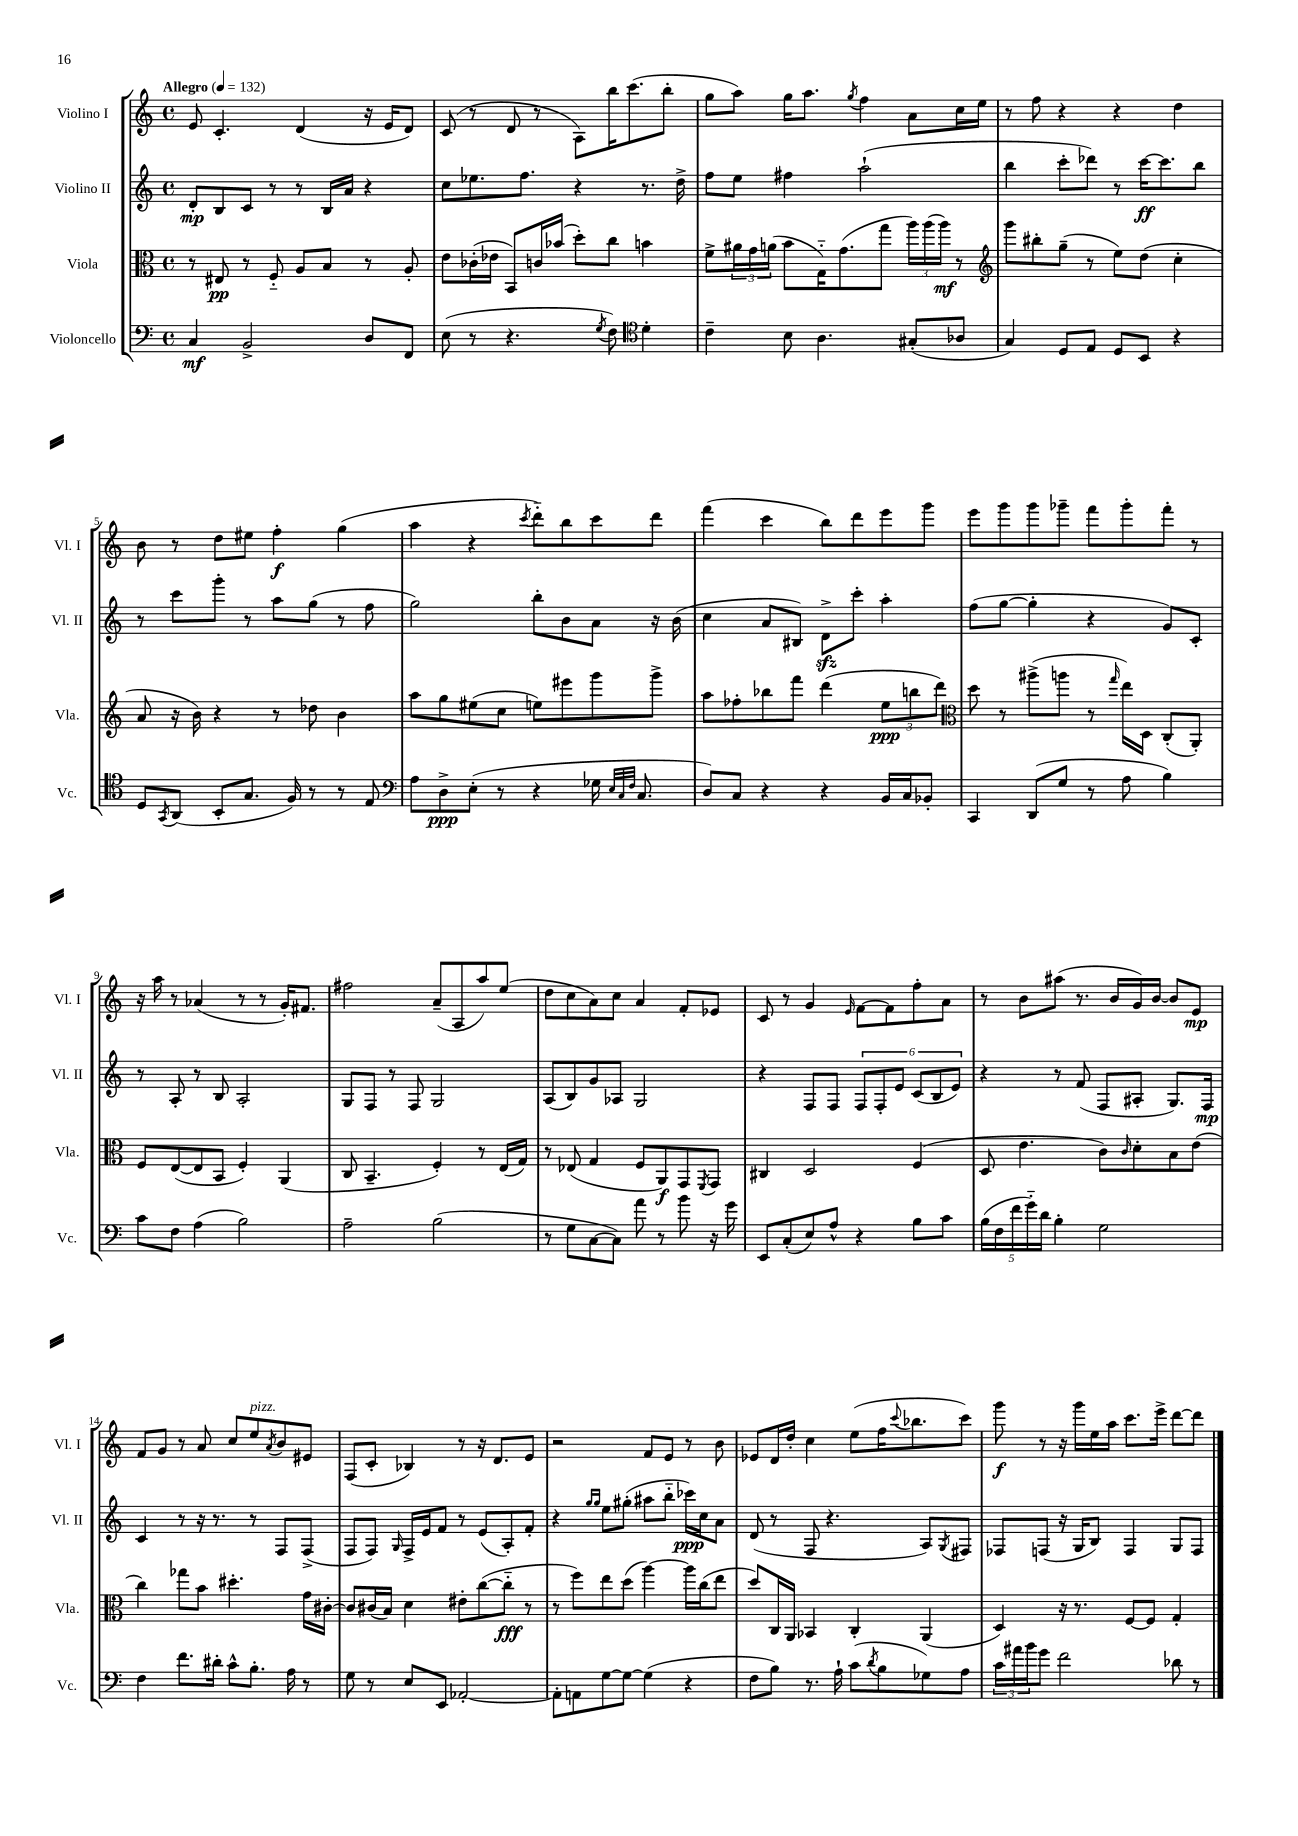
<<
\new StaffGroup <<
\new Staff = "s0" \with { instrumentName = "Violino I" shortInstrumentName = "Vl. I" } {
    \clef treble \key c \major \defaultTimeSignature \time 4/4 \tempo "Allegro" 4 = 132
    e'8 c'4.-. d'4( r16 e'16 d'8) |
    c'8( r8 d'8 r8 a8) b''16 c'''8.( b''8-. |
    g''8 a''8) g''16 a''8. \acciaccatura { g''8 } f''4 a'8 c''16 e''16 |
    r8 f''8 r4 r4 d''4 |
    b'8 r8 d''8 eis''8 f''4-.\f g''4( |
    a''4 r4 \acciaccatura { c'''8 } d'''8-_) b''8 c'''8 d'''8 |
    f'''4( c'''4 b''8) d'''8 e'''8 g'''8 |
    e'''8 g'''8 g'''8 ges'''8-- f'''8 ges'''8-. f'''8-. r8 |
    r16 a''16 r8 aes'4( r8 r8 g'16-.) fis'8. |
    fis''2 a'8--( a8 a''8) e''8( |
    d''8 c''8 a'8) c''8 a'4 f'8-. ees'8 |
    c'8 r8 g'4 \grace { e'16 } f'8~ f'8 f''8-. a'8 |
    r8 b'8 ais''8( r8. b'16 g'16) b'16~ b'8 e'8\mp |
    f'8 g'8 r8 a'8 c''8 e''8^\markup { \italic "pizz." } \acciaccatura { a'8 } b'8 eis'8 |
    f8( c'8-. bes4) r8 r16 d'8. e'8 |
    r2 f'8 e'8 r8 b'8 |
    ees'8 d'16 d''16-. c''4 e''8( f''16 \appoggiatura { c'''8 } bes''8. c'''8) |
    g'''8\f r8 r16 g'''16 e''16 a''16 c'''8. e'''16-> d'''8~ d'''8 \bar "|." |
}
\new Staff = "s1" \with { instrumentName = "Violino II" shortInstrumentName = "Vl. II" } {
    \clef treble \key c \major \defaultTimeSignature \time 4/4
    d'8-.\mp b8 c'8 r8 r8 b16 a'16 r4 |
    c''8 ees''8. f''8. r4 r8. d''16-> |
    f''8 e''8 fis''4 a''2-!( |
    b''4 c'''8-. des'''8) r8 c'''16~\ff c'''8. b''8 |
    r8 c'''8 g'''8-. r8 a''8 g''8( r8 f''8 |
    g''2) b''8-. b'8 a'8 r16 b'16( |
    c''4 a'8 bis8) d'8->\sfz c'''8-. a''4-. |
    f''8( g''8~ g''4-. r4 g'8) c'8-. |
    r8 a8-. r8 b8 a2-. |
    g8 f8 r8 f8 g2 |
    a8( b8) g'8 aes8 g2 |
    r4 f8 f8 \tuplet 6/4 { f8 f8-. e'8 c'8( b8 e'8) } |
    r4 r8 f'8( f8 ais8-. g8.) f16\mp |
    c'4 r8 r16 r8. r8 f8 f8->( |
    f8 f8) \grace { g16 } f16-> e'16 f'8 r8 e'8( a8-.) f'8-. |
    r4 \grace { g''16 g''16 } e''8 gis''8-.( ais''8 b''8-_ ces'''16\ppp) c''16 a'8 |
    d'8( r8 f8 r4. a8) \acciaccatura { g8 } fis8 |
    fes8 f8( r16 g16 b8) f4 g8 f8 \bar "|." |
}
\new Staff = "s2" \with { instrumentName = "Viola" shortInstrumentName = "Vla." } {
    \clef alto \key c \major \defaultTimeSignature \time 4/4
    r8 eis8\pp r8 f8-_ a8 b8 r8 a8-. |
    e'8 ces'16-.( ees'16 b,8) c'16 bes'16( d''8-.) c''8 b'4 |
    f'8-> \tuplet 3/2 { ais'16 g'16 a'16( } b'8 g16-_) g'8.( g''8 \tuplet 3/2 { a''16) a''16( a''16\mf) } r8 |
    \clef treble g'''8 bis''8-. g''8--( r8 e''8) d''8( c''4-. |
    a'8 r16 b'16) r4 r8 des''8 b'4 |
    a''8 g''8 eis''8( c''8 e''8) eis'''8 g'''8 g'''8-> |
    a''8 fes''8-. bes''8 f'''8 d'''4( \tuplet 3/2 { e''8\ppp b''8 d'''8) } |
    \clef alto d''8 r8 ais''8->( a''8 r8 \grace { g''16 } e''16) d16 c8-.( a,8-.) |
    f8 e8~( e8 b,8 f4-.) a,4( |
    c8 b,4.-- f4-.) r8 e16( g16) |
    r8 ees8( g4 f8 a,8\f) g,8 \acciaccatura { f,8 } g,8 |
    cis4 d2 f4( |
    d8 e'4. c'8) \grace { c'16 } d'8-. b8 e'8( |
    c''4) ges''8 b'8 dis''4.-. g'16 cis'16~-. |
    cis'8 cis'16( b16) d'4 eis'8-. c''8~( c''8-_\fff r8 |
    r8 f''8) e''8 d''8( a''4~) a''16 c''16( e''8 |
    d''8) c16 a,16 bes,4 c4-. a,4( |
    d4) r16 r8. f8~ f8 g4-. \bar "|." |
}
\new Staff = "s3" \with { instrumentName = "Violoncello" shortInstrumentName = "Vc." } {
    \clef bass \key c \major \defaultTimeSignature \time 4/4
    c4\mf b,2-> d8 f,8 |
    e8( r8 r4. \acciaccatura { g8 } f8) \clef tenor d'4-. |
    c'4-- b8 a4. gis8-.( aes8 |
    g4) d8 e8 d8 b,8 r4 |
    d8 \acciaccatura { g,8 } a,8( b,8-. g8. f16) r8 r8 e8 |
    \clef bass a8 d8->\ppp e8-.( r8 r4 ges16 \grace { e32 c32 f32 } c8. |
    d8) c8 r4 r4 b,16 c16 bes,8-. |
    c,4 d,8( g8 r8 a8 b4) |
    c'8 f8 a4( b2) |
    a2-- b2( |
    r8 g8 c8~ c8) a'8 r8 b'8 r16 g'16 |
    e,8 c8-.( e8) a8-^ r4 b8 c'8 |
    \tuplet 5/4 { b16( f16 f'16 g'16-_) d'16 } b4-. g2 |
    f4 f'8. dis'16-. c'8-^ b8.-. a16 r8 |
    g8 r8 e8 e,8 aes,2~-. |
    aes,8-. a,8 g8~ g8~ g4( r4 |
    f8 b8) r8. a16-! c'8( \acciaccatura { d'8 } b8 ges8) a8 |
    \tuplet 3/2 { c'16 ais'16 b'16 } g'8 f'2 des'8 r8 \bar "|." |
}
>>
>>
